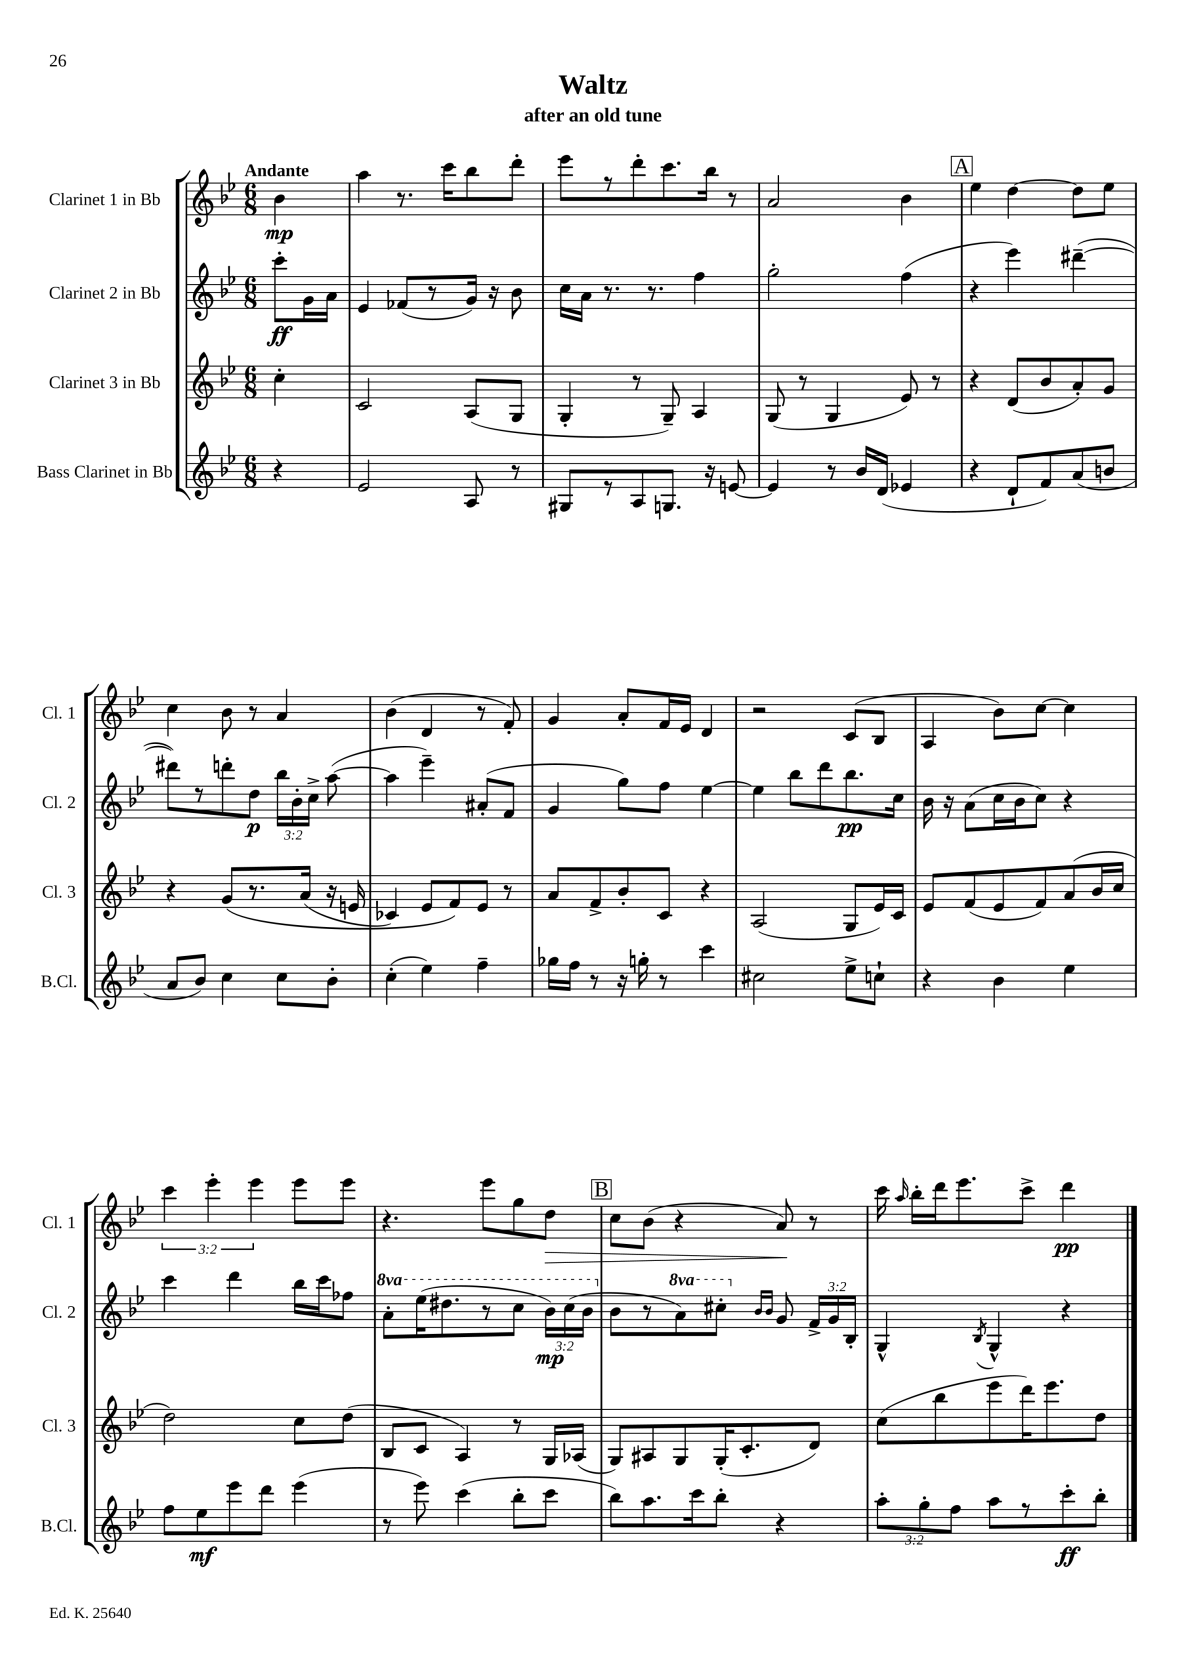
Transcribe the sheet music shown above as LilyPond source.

\header { title = "Waltz" subtitle = "after an old tune" }
<<
\new StaffGroup <<
\new Staff = "s0" \with { instrumentName = "Clarinet 1 in Bb" shortInstrumentName = "Cl. 1" } {
    \clef treble \key bes \major \numericTimeSignature \time 6/8 \override Staff.TupletNumber.text = #tuplet-number::calc-fraction-text \partial 4 \tempo "Andante"
    \autoBeamOff bes'4\mp |
    a''4 r8. c'''16[ bes''8 d'''8]-. |
    ees'''8[ r8 d'''8-. c'''8. bes''16] r8 |
    a'2 bes'4 |
    \mark \markup { \box "A" } ees''4 d''4~ d''8[ ees''8] |
    c''4 bes'8 r8 a'4 |
    bes'4( d'4 r8 f'8-.) |
    g'4 a'8[-. f'16 ees'16] d'4 |
    r2 c'8[( bes8] |
    a4 bes'8[) c''8]~ c''4 |
    \tuplet 3/2 { c'''4 ees'''4-. ees'''4 } ees'''8[ ees'''8] |
    r4. ees'''8[ g''8 d''8]\> |
    \mark \markup { \box "B" } c''8[ bes'8]( r4 a'8\!) r8 |
    c'''16 \grace { a''16 } bes''16[-. d'''16 ees'''8. c'''8]-> d'''4\pp \bar "|." |
}
\new Staff = "s1" \with { instrumentName = "Clarinet 2 in Bb" shortInstrumentName = "Cl. 2" } {
    \clef treble \key bes \major \numericTimeSignature \time 6/8 \override Staff.TupletNumber.text = #tuplet-number::calc-fraction-text \set Staff.ottavationMarkups = #ottavation-simple-ordinals \partial 4
    \autoBeamOff c'''8[-.\ff g'16 a'16] |
    ees'4 fes'8[( r8 g'16]) r16 bes'8 |
    c''16[ a'16] r8. r8. f''4 |
    g''2-. f''4( |
    \mark \markup { \box "A" } r4 ees'''4) dis'''4~--( |
    dis'''8[) r8 d'''8-. d''8]\p \tuplet 3/2 { bes''16[ bes'16-. c''16]-> } a''8~( |
    a''4 ees'''4--) ais'8[-.( f'8] |
    g'4 g''8[) f''8] ees''4~ |
    ees''4 bes''8[ d'''8 bes''8.\pp c''16] |
    bes'16 r16 a'8[( c''16 bes'16 c''8]) r4 |
    c'''4 d'''4 bes''16[ c'''16 fes''8] |
    \ottava #1 a''8[-. ees'''16( dis'''8. r8 c'''8] \tuplet 3/2 { bes''16[\mp) c'''16( bes''16] \ottava #0 } |
    \mark \markup { \box "B" } bes'8[ r8 \ottava #1 a''8) cis'''8]-. \ottava #0 \grace { bes'16[ bes'16] } g'8 \tuplet 3/2 { f'16[-> g'16 bes16]-. } |
    g4-^ \acciaccatura { bes8 } g4-^ r4 \bar "|." |
}
\new Staff = "s2" \with { instrumentName = "Clarinet 3 in Bb" shortInstrumentName = "Cl. 3" } {
    \clef treble \key bes \major \numericTimeSignature \time 6/8 \partial 4
    \autoBeamOff c''4-. |
    c'2 a8[( g8] |
    g4-. r8 g8--) a4 |
    g8( r8 g4 ees'8) r8 |
    \mark \markup { \box "A" } r4 d'8[( bes'8 a'8-.) g'8] |
    r4 g'8[\( r8. a'16]( r16 e'16 |
    ces'4) ees'8[ f'8\) ees'8] r8 |
    a'8[ f'8-> bes'8-. c'8] r4 |
    a2( g8[ ees'16) c'16] |
    ees'8[ f'8( ees'8 f'8) a'8( bes'16 c''16] |
    d''2) c''8[ d''8]( |
    bes8[ c'8] a4) r8 g16[ aes16]( |
    \mark \markup { \box "B" } g8[) ais8 g8 g16-.( c'8.-. d'8]) |
    c''8[( bes''8 ees'''8 d'''16) ees'''8. d''8] \bar "|." |
}
\new Staff = "s3" \with { instrumentName = "Bass Clarinet in Bb" shortInstrumentName = "B.Cl." } {
    \clef treble \key bes \major \numericTimeSignature \time 6/8 \override Staff.TupletNumber.text = #tuplet-number::calc-fraction-text \partial 4
    \autoBeamOff r4 |
    ees'2 a8 r8 |
    gis8[ r8 a8 g8.] r16 e'8~ |
    e'4 r8 bes'16[ d'16]( ees'4 |
    \mark \markup { \box "A" } r4 d'8[-! f'8) a'8( b'8] |
    a'8[ bes'8]) c''4 c''8[ bes'8]-. |
    c''4-.( ees''4) f''4-- |
    ges''16[ f''16] r8 r16 g''16-. r8 c'''4 |
    cis''2 ees''8[-> c''8]-! |
    r4 bes'4 ees''4 |
    f''8[ ees''8\mf ees'''8 d'''8] ees'''4( |
    r8 ees'''8) c'''4( bes''8[-. c'''8] |
    \mark \markup { \box "B" } bes''8[) a''8. c'''16 bes''8]-. r4 |
    \tuplet 3/2 { a''8[-. g''8-. f''8] } a''8[ r8 c'''8-.\ff bes''8]-. \bar "|." |
}
>>
>>
\layout { \context { \Score \remove "Bar_number_engraver" } }
